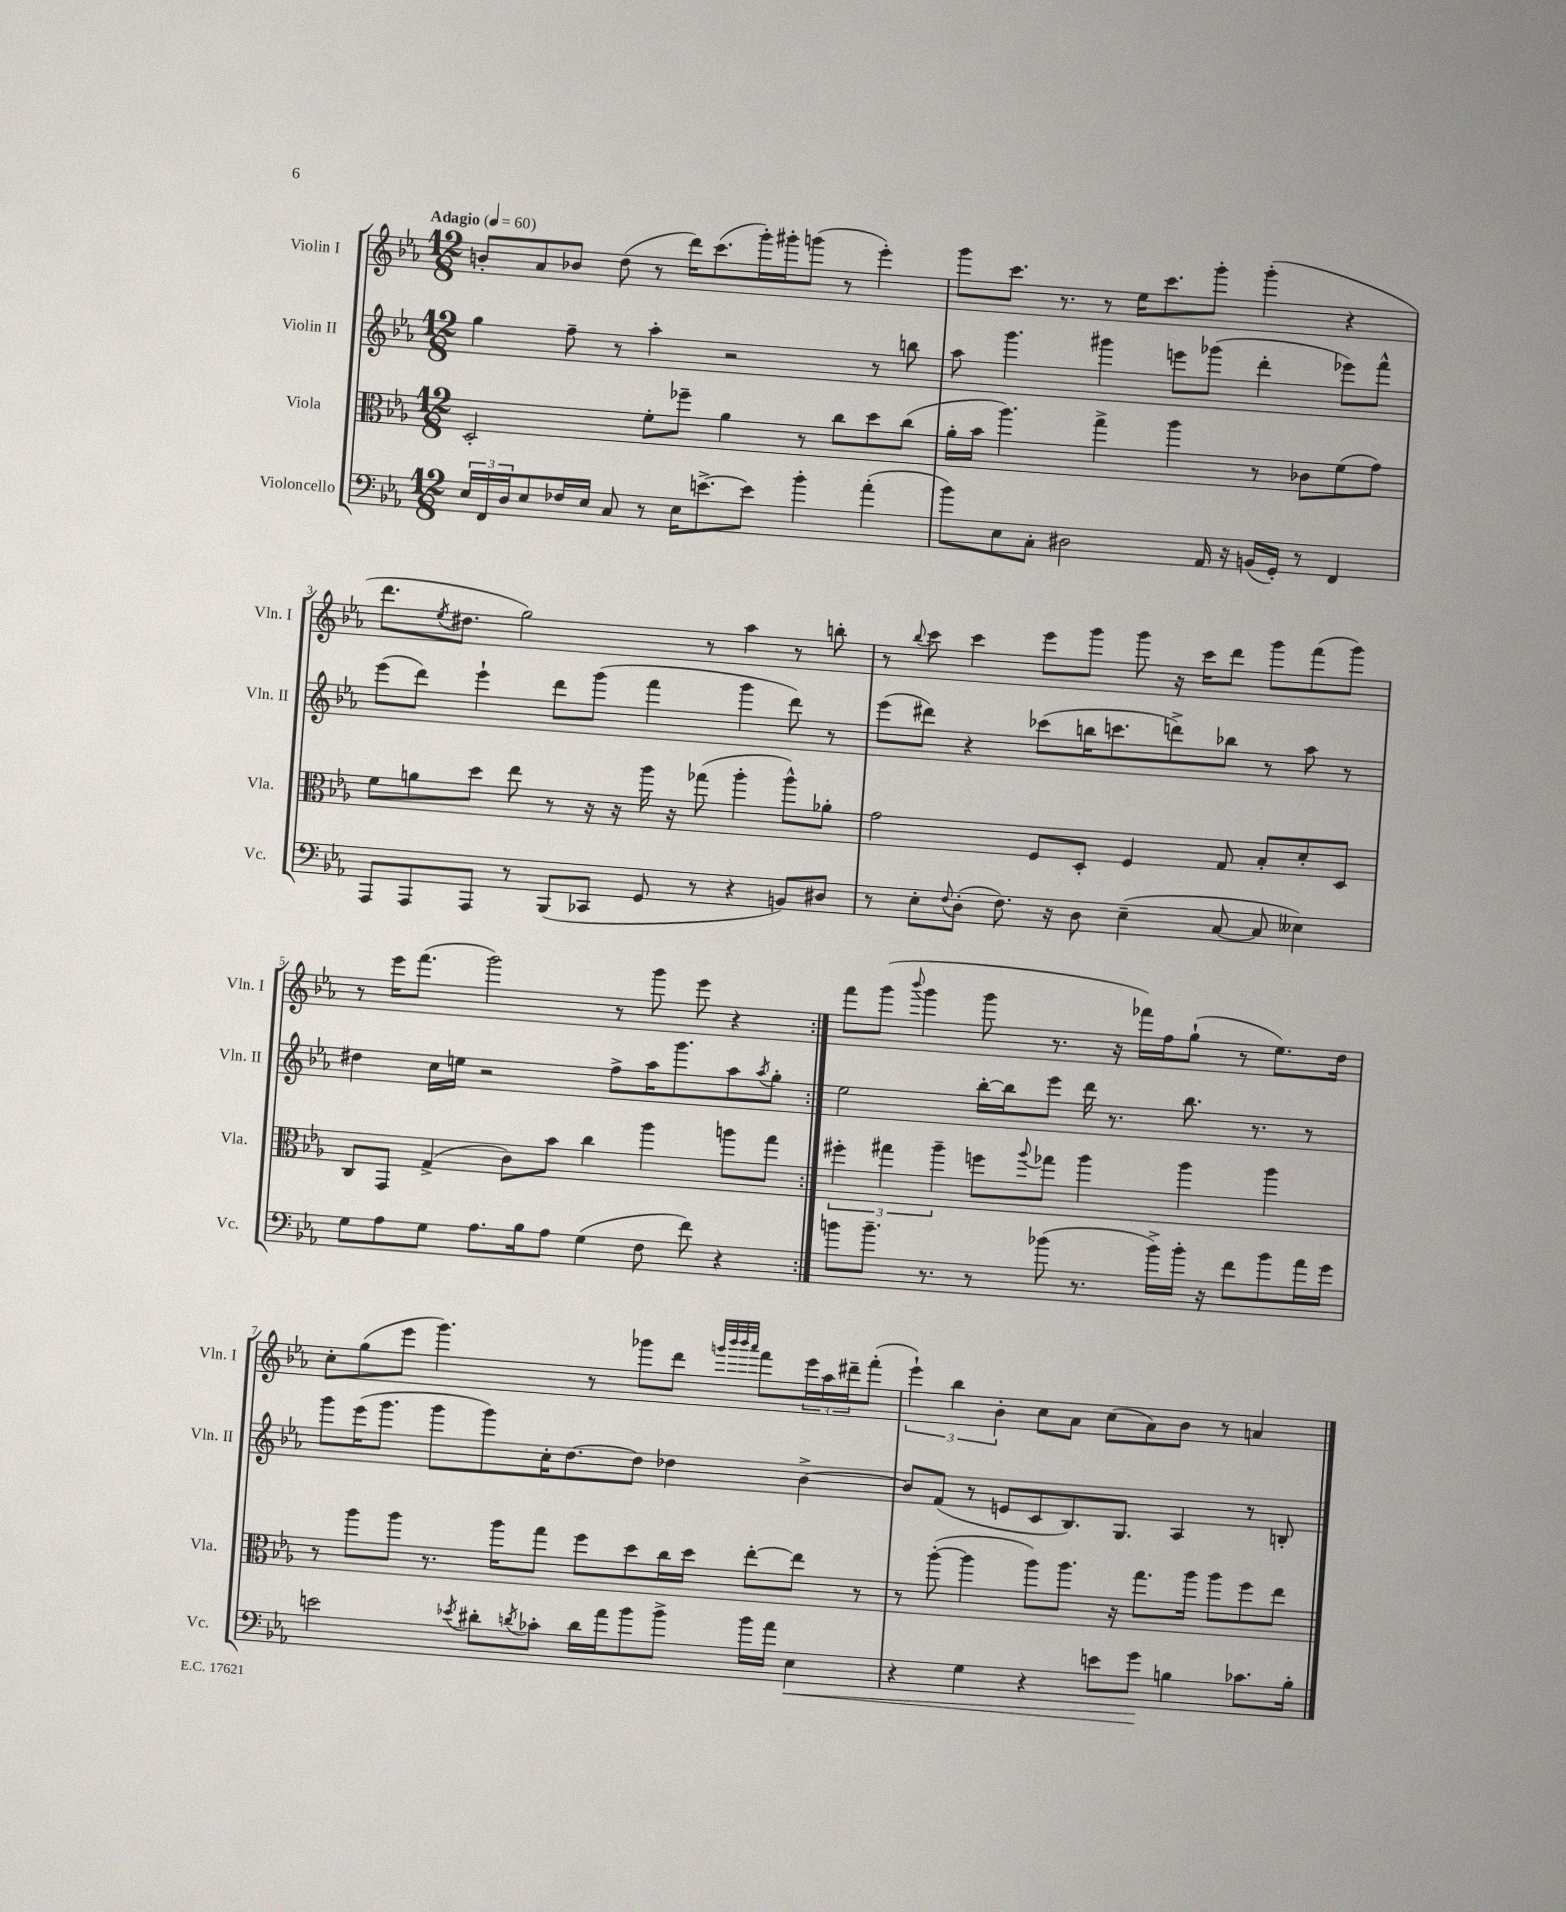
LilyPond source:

<<
\new StaffGroup <<
\new Staff = "s0" \with { instrumentName = "Violin I" shortInstrumentName = "Vln. I" } {
    \clef treble \key ees \major \numericTimeSignature \time 12/8 \tempo "Adagio" 4 = 60
    \repeat volta 2 { b'8-. aes'8 bes'8 d''8( r8 d'''16) c'''8.( g'''16-.) gis'''16-. g'''8( r8 ees'''4-.) |
    g'''8 c'''8. r8. r8 ees''16 c'''8. g'''8-. g'''4-.( r4 |
    d'''8. \acciaccatura { ees''8 } dis''8. g''2) r8 aes''4 r8 b''8-. |
    r8 \appoggiatura { bes''8 } c'''8 c'''4 ees'''8 g'''8 g'''8 r16 c'''16 d'''8 g'''8 f'''8( g'''8) |
    r8 ees'''16 f'''8.( g'''2) r8 g'''8 ees'''8 r4 | }
    f'''8 g'''8( \appoggiatura { bes'''8 } g'''4 g'''8 r8. r16 fes'''16) f''16 g''8-!( r8 ees''8.) d''16 |
    c''8-. g''8( ees'''8 g'''4.) r8 ges'''8 d'''8 \grace { g'''32 bes'''32 bes'''32 aes'''32 } f'''8 \tuplet 3/2 { ees'''16 aes''16 dis'''16-- } f'''8-.( |
    \tuplet 3/2 { ees'''4-!) bes''4 bes'4-. } c''8 aes'8 c''8( aes'8) bes'8 r8 a'4 \bar "|." |
}
\new Staff = "s1" \with { instrumentName = "Violin II" shortInstrumentName = "Vln. II" } {
    \clef treble \key ees \major \numericTimeSignature \time 12/8
    \repeat volta 2 { g''4 f''8-- r8 aes''4-. r2 r8 b''8 |
    aes''8 g'''4. gis'''4 e'''8 ges'''8( d'''4-. ees'''8) f'''8-^ |
    ees'''8( d'''8) ees'''4-! d'''8 g'''8( f'''4 g'''4 d'''8) r8 |
    ees'''8( dis'''8) r4 ces'''8( b''16 c'''8. d'''8->) bes''8 r8 aes''8 r8 |
    dis''4 c''16 e''16 r2 f''8-> aes''16 g'''8. aes''8 \acciaccatura { aes''8 } g''8-. | }
    ees''2 bes''16~-. bes''16 ees'''8 d'''16 r8. bes''8. r8. r8 |
    g'''8 ees'''16( g'''8. g'''8 g'''8) c''16-. d''8.~ d''8 des''4 bes'4~-> |
    bes'8 f'8( r8 e'8 c'8 bes8.) g8. aes4 r8 b8-. \bar "|." |
}
\new Staff = "s2" \with { instrumentName = "Viola" shortInstrumentName = "Vla." } {
    \clef alto \key ees \major \numericTimeSignature \time 12/8
    \repeat volta 2 { d2-. f'8-. fes''8-- aes'4 r8 c''8 d''8 c''8( |
    aes'16-. bes'16 aes''4.) g''4-> aes''4 r8 ces'8 f'8( g'8) |
    f'8 a'8 d''8 ees''8 r8 r16 r16 aes''16 r16 ges''8( aes''4-. aes''8-^) aes'8-. |
    g'2 f8 d8-. f4 g8 bes8-. d'8-. d8 |
    c8 g,8 g4->( c'8) bes'8 c''4 aes''4 a''8 g''8 | }
    \tuplet 3/2 { fis''4-. gis''4 aes''4-- } f''8 \appoggiatura { aes''8 } ges''8 aes''4 aes''4 aes''4 |
    r8 aes''8 aes''8 r8. aes''16 g''8 f''8 d''8 c''16 d''16 ees''8~-. ees''8 r8 |
    r8 aes''8~-.( aes''4 aes''8) aes''8. r16 g''8. aes''16 aes''8 f''8 ees''8 \bar "|." |
}
\new Staff = "s3" \with { instrumentName = "Violoncello" shortInstrumentName = "Vc." } {
    \clef bass \key ees \major \numericTimeSignature \time 12/8
    \repeat volta 2 { \tuplet 3/2 { ees16 f,16 d16 } ees8 fes16 ees16 c8 r8 ees16 e'8.~-> e'8 bes'4-. aes'4-.( |
    bes'8) ees8 c8-. dis2 aes,16 r16 b,16( g,16-.) r8 f,4 |
    aes,,8 aes,,8 aes,,8 r8 bes,,8( ces,8 g,8 r8 r4 b,8) dis8 |
    r8 ees8-. \appoggiatura { f8 } d8-.( f8.) r16 d8 ees4--( c8~ c8 eeses4) |
    g8 aes8 g8 aes8. bes16 aes8 g4( f8 f'8) r4 | }
    b'8 b'8.-- r8. r8 bes'8( r8. bes'16->) bes'16-. r16 f'8 bes'8 aes'16 g'16 |
    e'2 \acciaccatura { ees'8 } dis'8-. \acciaccatura { d'8 } ces'8-. d'16 aes'16 bes'8 bes'8-> bes'16 aes'16 ees4\< |
    r4 g4 r4 e'8 g'8\! b4 ces'8. b16-. \bar "|." |
}
>>
>>
